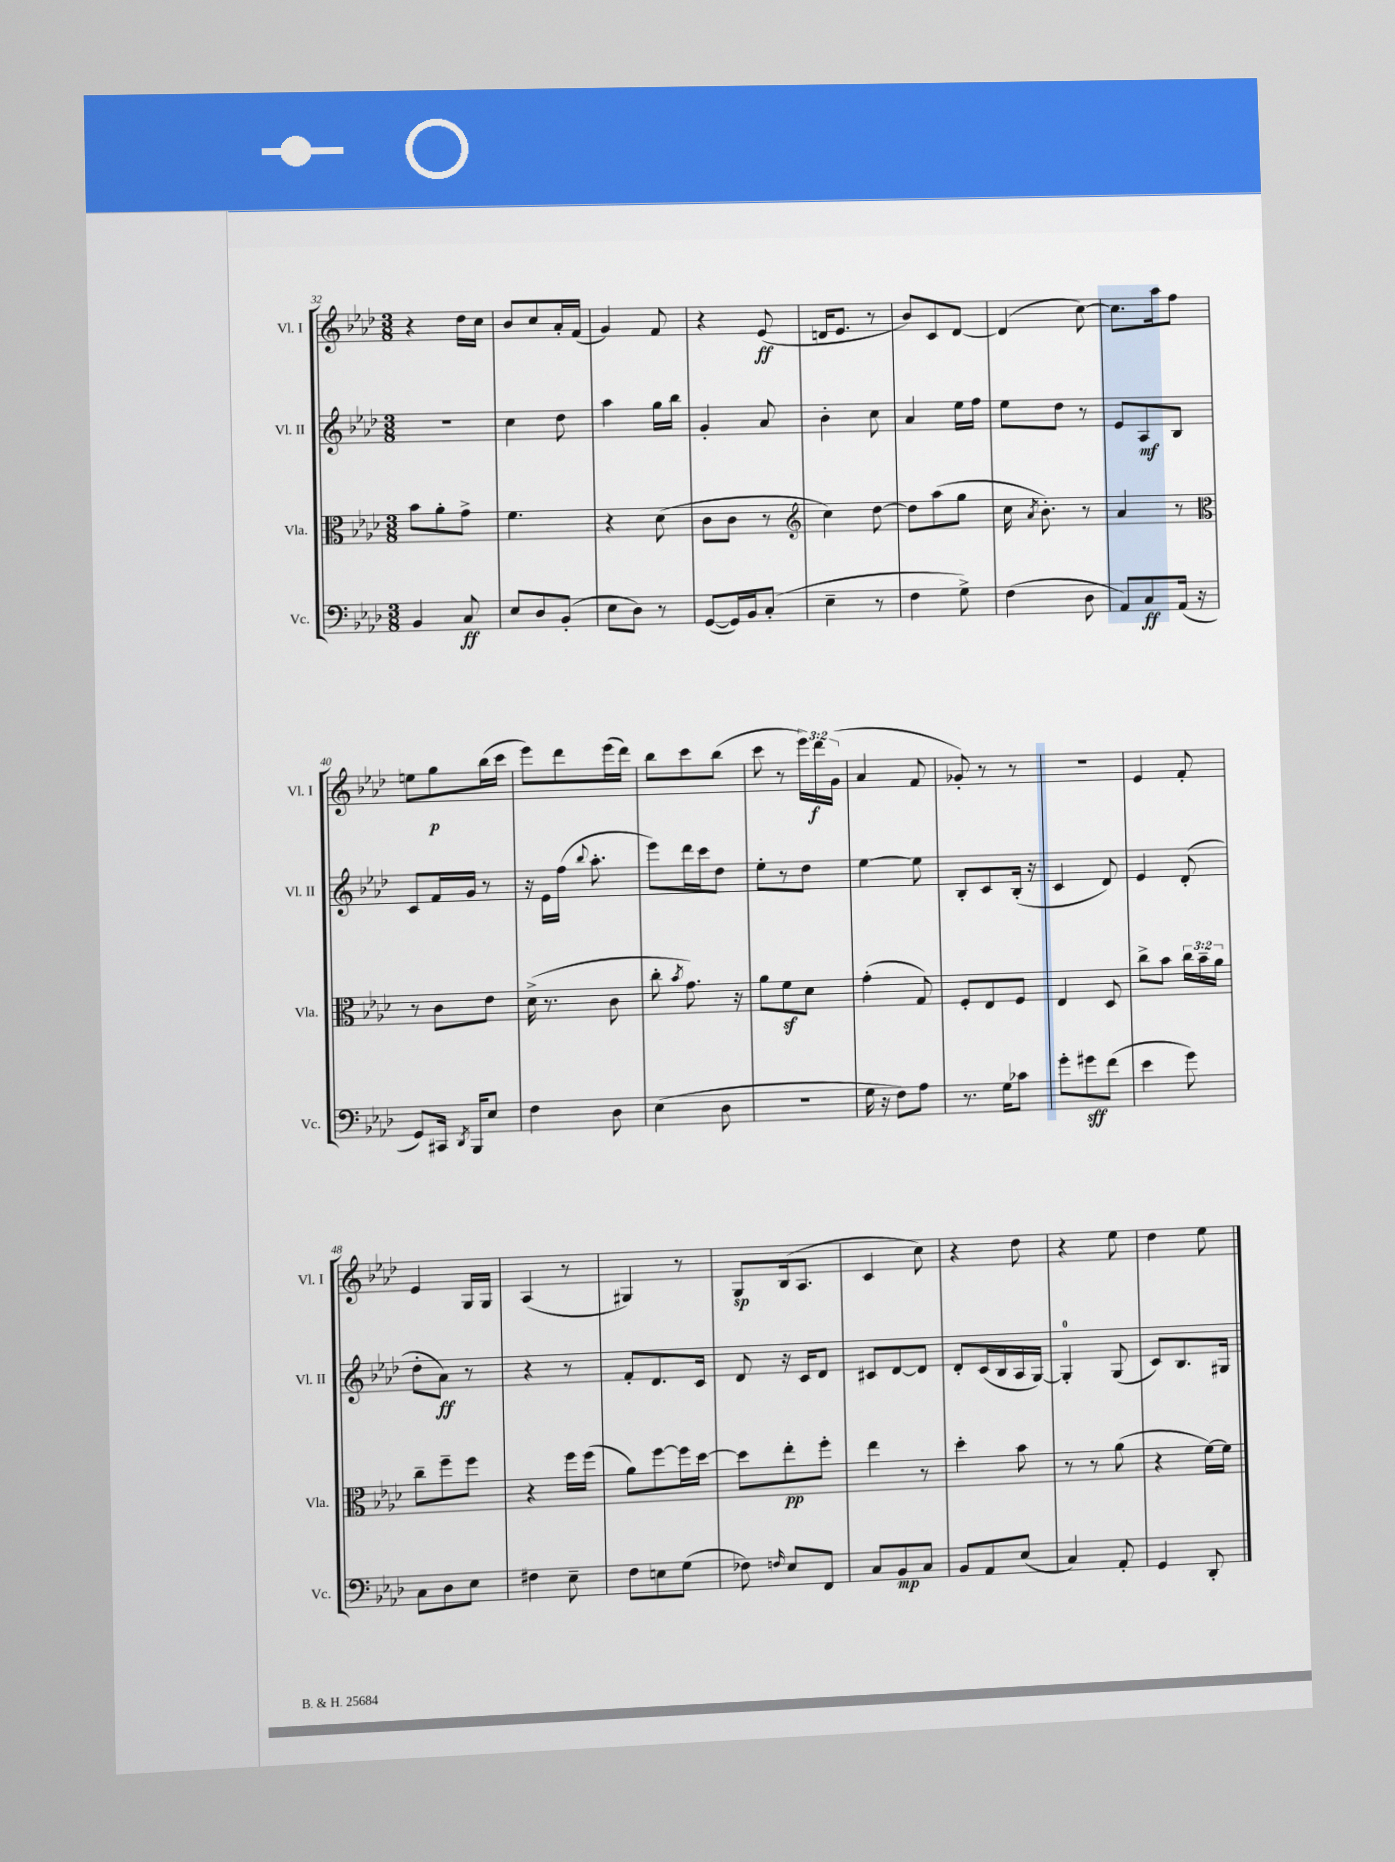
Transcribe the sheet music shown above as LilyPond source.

<<
\new StaffGroup <<
\new Staff = "s0" \with { instrumentName = "Vl. I" shortInstrumentName = "Vl. I" } {
    \clef treble \key aes \major \numericTimeSignature \time 3/8 \override Staff.TupletNumber.text = #tuplet-number::calc-fraction-text
    \autoBeamOff r4 des''16[ c''16] |
    bes'8[ c''8 aes'16-. f'16]( |
    g'4) f'8 |
    r4 ees'8\ff( |
    d'16[ ees'8.] r8 |
    bes'8[) c'8 des'8]~ |
    des'4( c''8~) |
    c''8.[ aes''16 f''8] |
    e''8[ g''8\p bes''16( c'''16] |
    ees'''8[) des'''8 ees'''16( des'''16]) |
    bes''8[ c'''8 bes''8]( |
    c'''8 r8 \tuplet 3/2 { ees'''16[) des'''16\f g'16]( } |
    aes'4 f'8 |
    ges'8-.) r8 r8 |
    R4. |
    ees'4 f'8-. |
    ees'4 g16[ g16] |
    aes4( r8 |
    gis4) r8 |
    g8[\sp bes16( aes8.] |
    c'4 c''8) |
    r4 des''8 |
    r4 ees''8 |
    des''4 ees''8 \bar "|." |
}
\new Staff = "s1" \with { instrumentName = "Vl. II" shortInstrumentName = "Vl. II" } {
    \clef treble \key aes \major \numericTimeSignature \time 3/8
    \autoBeamOff R4. |
    c''4 des''8 |
    aes''4 g''16[ bes''16] |
    g'4-. aes'8 |
    bes'4-. c''8 |
    aes'4 ees''16[ f''16] |
    ees''8[ des''8] r8 |
    ees'8[ aes8\mf bes8] |
    c'8[ f'16 g'16] r8 |
    r16 ees'16[ f''16]( \appoggiatura { bes''8 } aes''8.-. |
    ees'''8[) des'''16 c'''16 des''8] |
    ees''8[-. r8 des''8] |
    ees''4~ ees''8 |
    bes8[-. c'8 bes16]-.( r16 |
    c'4 des'8) |
    ees'4 des'8-.( |
    des''8[-. aes'8]\ff) r8 |
    r4 r8 |
    f'8[-. des'8. c'16] |
    des'8 r16 c'16[ des'8] |
    cis'8[ des'8~ des'8] |
    des'8[-. c'16( bes16 aes16 g16]~) |
    g4-0-. g8( |
    c'8[) bes8. gis16] \bar "|." |
}
\new Staff = "s2" \with { instrumentName = "Vla." shortInstrumentName = "Vla." } {
    \clef alto \key aes \major \numericTimeSignature \time 3/8 \override Staff.TupletNumber.text = #tuplet-number::calc-fraction-text
    \autoBeamOff bes'8[ aes'8-. g'8]-> |
    f'4. |
    r4 des'8( |
    c'8[ c'8] r8 |
    \clef treble c''4) des''8~ |
    des''8[ aes''8( g''8] |
    c''16 \acciaccatura { aes'8 } bes'8.-.) r8 |
    aes'4 r8 |
    \clef alto r8 c'8[ ees'8] |
    des'16->( r8. c'8 |
    c''8-. \acciaccatura { bes'8 } g'8.) r16 |
    aes'8[ f'8\sf des'8] |
    g'4-.( g8) |
    f8[-. ees8 f8] |
    ees4 des8 |
    c''8[-> bes'8] \tuplet 3/2 { c''16[ bes'16-- aes'16] } |
    c''8[-- f''8-- f''8] |
    r4 f''16[ f''16]( |
    aes'8[) f''8~ f''16 des''16]~ |
    des''8[ ees''8-.\pp f''8]-. |
    ees''4 r8 |
    des''4-. bes'8 |
    r8 r8 aes'8( |
    r4 f'16[~) f'16] \bar "|." |
}
\new Staff = "s3" \with { instrumentName = "Vc." shortInstrumentName = "Vc." } {
    \clef bass \key aes \major \numericTimeSignature \time 3/8
    \autoBeamOff bes,4 c8\ff |
    ees8[ des8 bes,8]-.( |
    ees8[ des8]) r8 |
    g,8[~( g,16) bes,16 c8]-.( |
    ees4-- r8 |
    f4 g8->) |
    f4( des8 |
    aes,8[) c8\ff aes,16]( r16 |
    g,8[) cis,16] \acciaccatura { des,8 } bes,,16[ ees8] |
    f4 des8 |
    ees4( des8 |
    R4. |
    g16 r16 f8[) aes8] |
    r8. g16[ ces'8] |
    g'8[-. gis'8\sff f'8]( |
    ees'4 g'8) |
    c8[ des8 ees8] |
    fis4 ees8-- |
    f8[ e8 g8]( |
    fes8) \grace { f16 } ees8[ f,8] |
    c8[ bes,8\mp c8] |
    bes,8[ aes,8 ees8]( |
    c4) aes,8-. |
    g,4 des,8-. \bar "|." |
}
>>
>>
\layout { \context { \Score currentBarNumber = #32 } }
